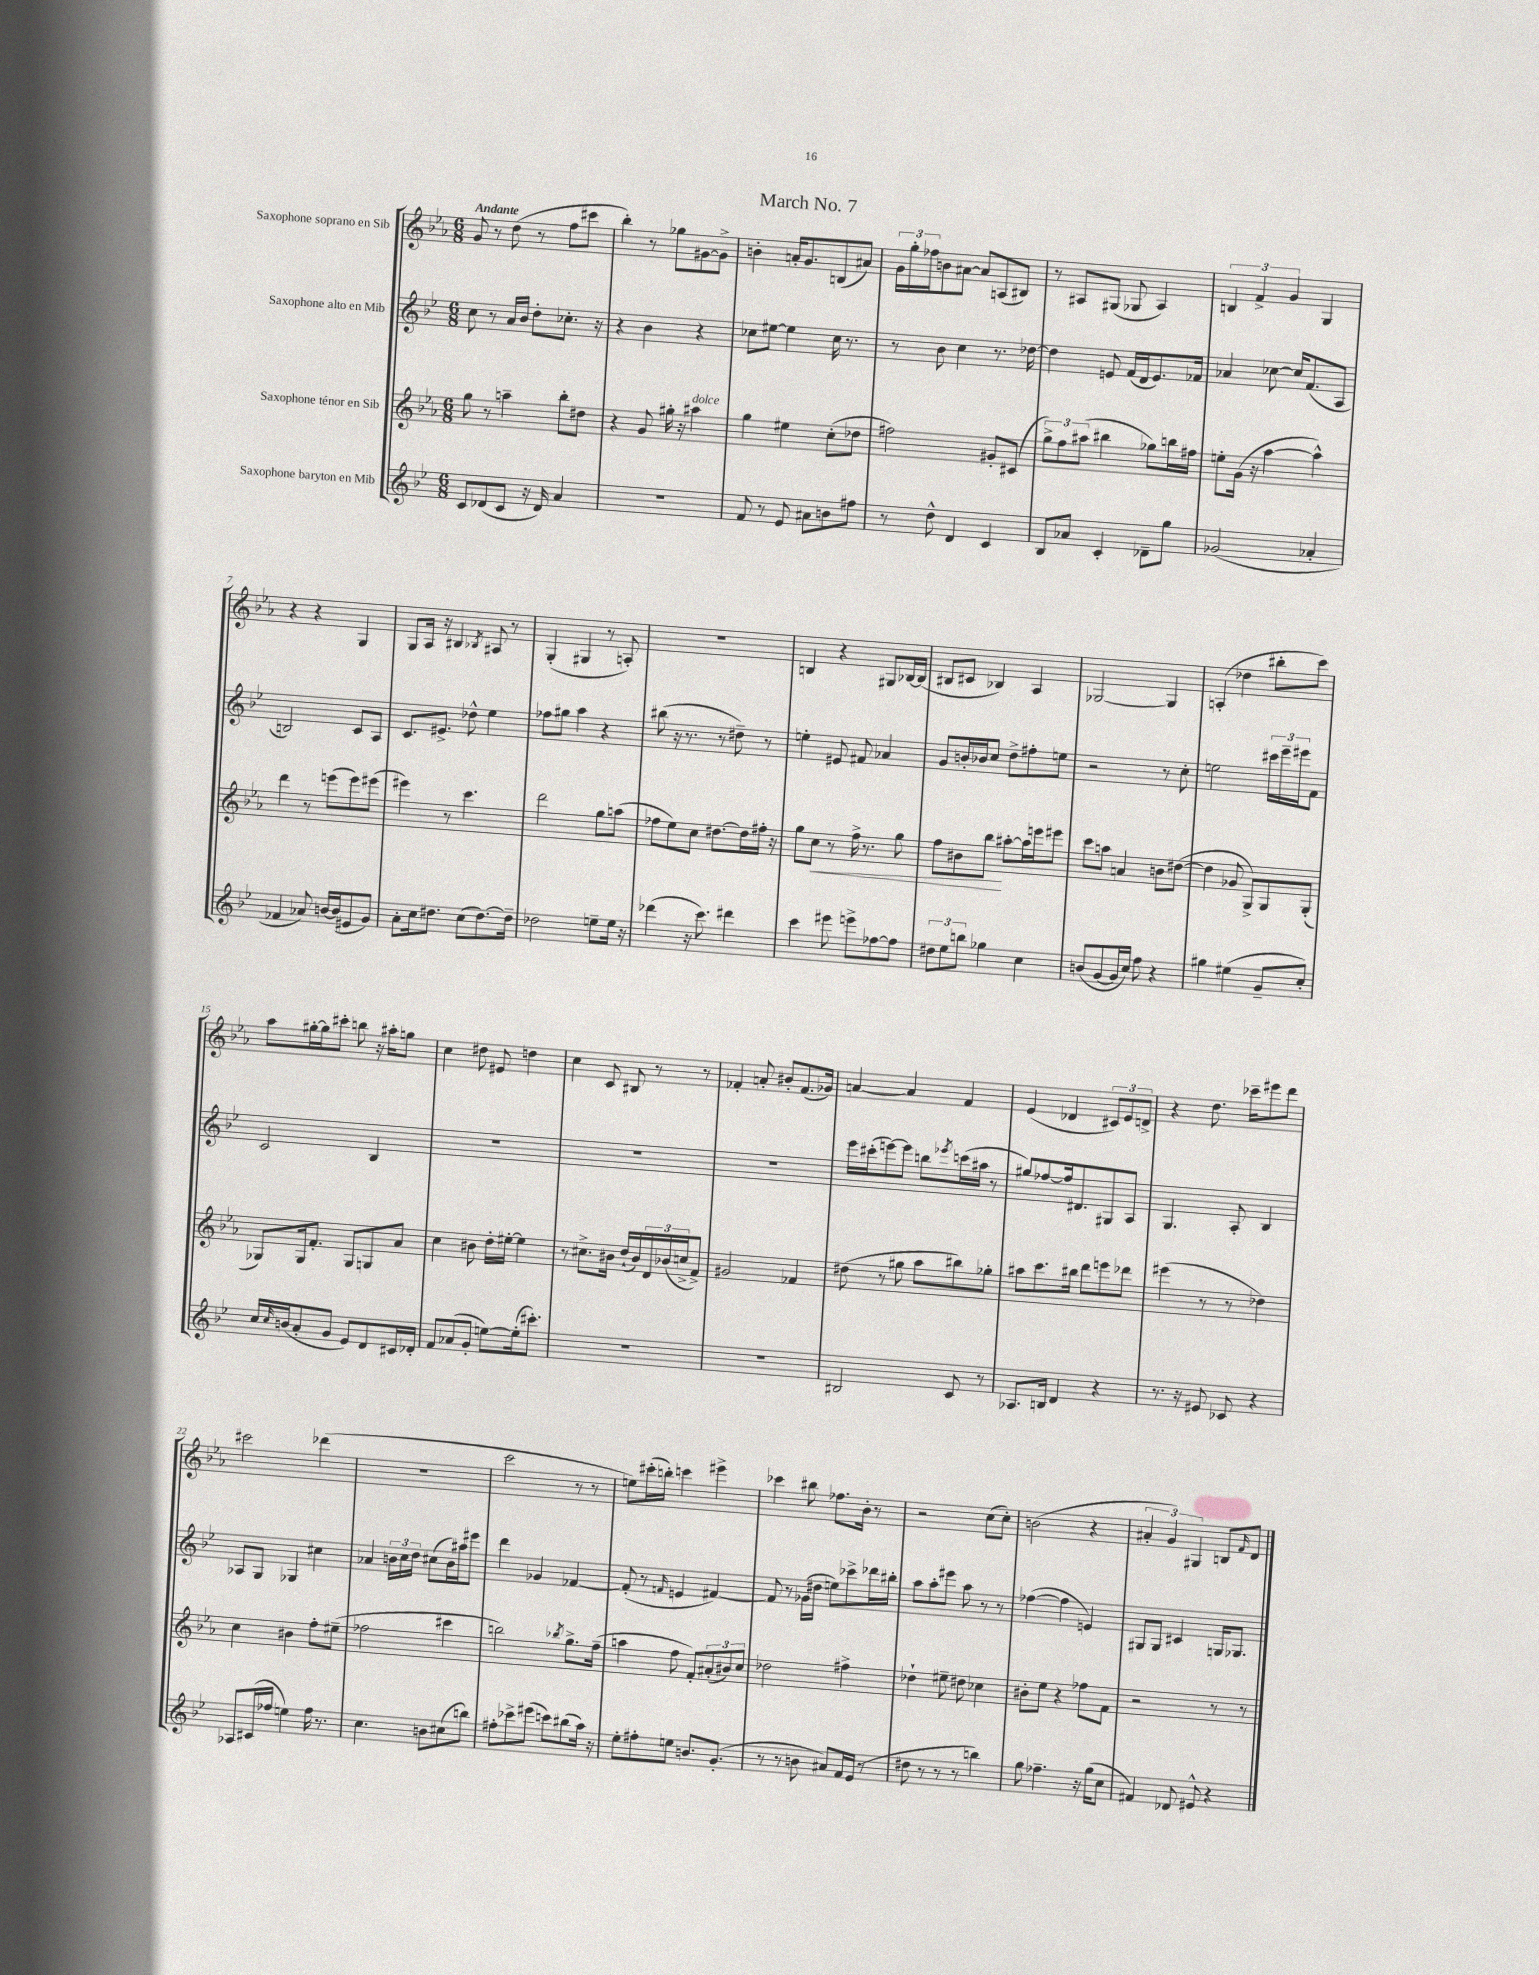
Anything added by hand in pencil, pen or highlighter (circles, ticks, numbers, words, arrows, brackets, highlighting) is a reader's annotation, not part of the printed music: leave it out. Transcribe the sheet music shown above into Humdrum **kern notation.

**kern	**kern	**kern	**kern
*staff4	*staff3	*staff2	*staff1
*clefG2	*clefG2	*clefG2	*clefG2
*k[b-e-]	*k[b-e-a-]	*k[b-e-]	*k[b-e-a-]
*M6/8	*M6/8	*M6/8	*M6/8
8c	8gg	8cc	8g
(8d-	8r	8r	8r
8c	4aa~	16a	(8dd
.	.	16b-	.
16r	.	8dd'	8r
16d-)	.	.	.
4a	8bb-'	8.cc-'	8ff
.	8dd#	.	8ccc#
.	.	16r	.
=	=	=	=
2.r	4r	4r	4bb-')
.	8g	4b-	8r
.	16gg#'	.	8gg-
.	16r	.	.
.	4aa#	4r	[8g#
.	.	.	8g#^]
=	=	=	=
8f	4gg	8cc-	4b'
8r	.	[8ee#	.
8e-	4ee#	4ee#]	16a'
.	.	.	8.g
8a#	.	.	.
8b	(8cc'	16cc-	(8B
.	.	8.r	.
8ff#	8dd-	.	8a#)
=	=	=	=
8r	2ff#)	8r	24g
.	.	.	24gg'
.	.	.	24ff-
8dd^^	.	8b-	8b
4d	.	4cc	[8a#
.	.	.	8a#]
4c	8g#'	8.r	(8A
.	(8c#	.	8B#)
.	.	[16dd-	.
=	=	=	=
8B-	12gg^)	4dd-]	8r
.	12ff	.	.
8a-	.	.	8A#
.	(12aa#	.	.
4c'	4bb#	8e	(8G#
.	.	(16f	8G-
.	.	16d	.
8d-~	8gg-)	8.e)	4A#)
8gg	16bb	.	.
.	16ff#	16f-	.
=	=	=	=
(2g-	8ee'	4a-	6B
.	(16g	.	.
.	.	.	6f^
.	16r	.	.
.	[4aa-	[8cc-	.
.	.	.	6g
.	.	16cc-]	.
.	.	(8.f	.
4a-'	4aa-^^])	.	4G
.	.	8A	.
=	=	=	=
4f-	4ddd	2B)	4r
8a-)	8r	.	4r
[16b	(8eee	.	.
(16b]	.	.	.
8e#	8eee)	8c	4G
8g)	(8eee#	8A	.
=	=	=	=
8a'	4eee#)	8.c	8G
16cc	.	.	16A-
8.dd#	.	8.e#^	16r
.	8r	.	4B#
(8cc	4.ccc	8dd-^^	.
.	.	.	8qB-
[8.dd#)	.	4ee-	8A#
.	.	.	8r
16dd#~]	.	.	.
=	=	=	=
2dd-	2ddd	8ff-	(4G'
.	.	8gg#	.
.	.	4aa	4G#
8ee~	8gg	4r	8r
16ee	(8aa	.	8A')
16r	.	.	.
=	=	=	=
(4ddd-	8ff-	(8bb#	2.r
.	8ee-)	16r	.
.	.	8.r	.
16r	8cc	.	.
8.ccc)	.	.	.
.	[8.dd#	8r	.
4ddd#	.	8dd#~)	.
.	16dd#]	.	.
.	16ff#'	8r	.
.	16r	.	.
=	=	=	=
4ccc	8gg	4ee'	4B
.	8cc	.	.
8eee#	8r	8e#	4r
8eee^	16ff^	8f#	.
.	8.r	.	.
[8ff-	.	4a-	8G#
8ff-]	8gg	.	[16B-
.	.	.	(16B-]
=	=	=	=
12dd#	8ff	8g	8B#
12ee-	.	.	.
.	8b#	16b'	8c#
12bb	.	.	.
.	.	16b-	.
4gg-	8bb-	8cc	4B-)
.	[8aa#'	8dd^	.
4cc	16aa#]	8ff#'	4A-
.	16eee	.	.
.	8eee#	8ee	.
=	=	=	=
(8b	8ccc	2r	[2G-
[8g	8aa	.	.
16g]	4a	.	.
16cc)	.	.	.
8ff	.	.	.
4r	8b	8r	4G-]
.	([8dd#	8cc'	.
=	=	=	=
4gg#	4dd#]	2ee	(4A'
(4ee#	8g-	.	4dd-
.	8G^)	.	.
8g~	8G	24ccc#	8bb#'
.	.	24eee-~	.
.	.	24eee#	.
8cc')	(8G'	8f	8ccc)
=	=	=	=
16cc	8G-)	2c	8aa-
16qqcc	.	.	.
(16b	.	.	.
8a'	16G-	.	[16gg#'
.	8.f'	.	16gg#]
8g	.	.	8ccc#'
8e-)	8G-	.	8bb
8d	8G	4B-	16r
.	.	.	16aa#'
16c#	8a-	.	8gg
16d-'	.	.	.
=	=	=	=
8f	4cc	2.r	4cc
(8a-	.	.	.
8g'	8b#	.	8dd#
[8ee)	16dd'	.	8e#
.	[16ee#'	.	.
(16ee']	4ee#]	.	4dd
8.ccc#')	.	.	.
=	=	=	=
2.r	8r	2.r	4cc
.	8.cc#^	.	.
.	.	.	8c
.	16b#	.	.
.	(16dd`	.	8B#
.	16b#)	.	.
.	24d	.	8r
.	(24b-	.	.
.	24cc^	.	.
.	8f^)	.	8r
=	=	=	=
2.r	2g#	2.r	4f-'
.	.	.	8a'
.	.	.	8b#'
.	4f-	.	(8.f-
.	.	.	16g-)
=	=	=	=
2B#	(8dd#	16eee-	[4a
.	.	(16ccc#'	.
.	8r	[8eee)	.
.	8gg#	8eee]	4a]
.	8aa-	8bb	.
.	.	8qeee-	.
8c	8bb#)	(16ccc	4f
.	.	16aa#	.
8r	8gg-'	8r	.
=	=	=	=
8.A-	8aa#	8gg#)	(4e-
.	8.ccc	[8ff-	.
16B	.	.	.
4d	.	16ff-]	4d-
.	16bb#	8.d#	.
.	8ddd	.	.
4r	8eee	8G#	12c#)
.	.	.	12e-
.	8ddd-	8A	.
.	.	.	12d^
=	=	=	=
8.r	(4eee#	4.G	4r
16r	.	.	.
8e#	8r	.	8.dd
8c-	8r	8A'	.
.	.	.	16ccc-~
4r	4dd-)	4B-	8eee#
.	.	.	8ddd
=	=	=	=
8A-	4cc	8A-	2ccc#
(16c#	.	8G	.
16ff-	.	.	.
4ee)	4b#	4G-	.
16ff-	8ff'	4cc#	(4ddd-
8.r	.	.	.
.	(8ee#~	.	.
=	=	=	=
4.cc	2ff-	4a-	2.r
.	.	24b	.
.	.	24cc	.
.	.	24dd	.
8b	.	(8cc#	.
(8cc#	4ccc#	16b)	.
.	.	16aa#	.
8bb)	.	8eee#	.
=	=	=	=
8ff#'	2bb)	4ddd	2ccc
8ccc-^	.	.	.
(8eee#	.	4g-	.
8ccc)	.	.	.
.	8qbb-	.	.
(8bb#	8.gg^	[4f-	8r
16aa)	.	.	8r
16r	(16ff~	.	.
=	=	=	=
8ee-'	4aa	(8f-']	8ee)
8ff#'	.	8r	(16ccc#'
.	.	.	16bb')
.	.	16qqf	.
8ee	8ff	4e	4ccc
8.b	8f')	.	.
.	(12a#'	[4f#)	4eee#^
(8.g'	.	.	.
.	12b#)	.	.
.	12cc	.	.
=	=	=	=
8r	2dd-	8f#]	4ccc-
8r	.	8r	.
8b	.	(16g-	8bb#
.	.	16dd#	.
8a#)	.	8ee)	8.ff-
16f	4ff#^	8ccc-^	.
(16e-	.	.	16b-'
8r	.	16ddd-	8r
.	.	16bb#'	.
=	=	=	=
8dd#	4dd-`	8aa	2r
8r	.	8aa'	.
8r	8ee#~	8eee#	.
8r	8dd#	8aa	.
4bb)	4cc-	8r	(8cc
.	.	8r	8cc')
=	=	=	=
8gg	8b#'	([4ff-	(2b
4.ff-~	8ee-	.	.
.	4r	4ff-]	.
16r	8ff-	4e)	4r
(16gg	.	.	.
8cc	8f	.	.
=	=	=	=
4f#)	2r	8G#	6a#'
.	.	8G#	.
.	.	.	6g)
8d-	.	4c#	.
.	.	.	6G#
8e#^^	.	.	.
4r	8r	16G	8B
.	.	8.G-	.
.	.	.	16qqf
.	8r	.	8d
==	==	==	==
*-	*-	*-	*-
